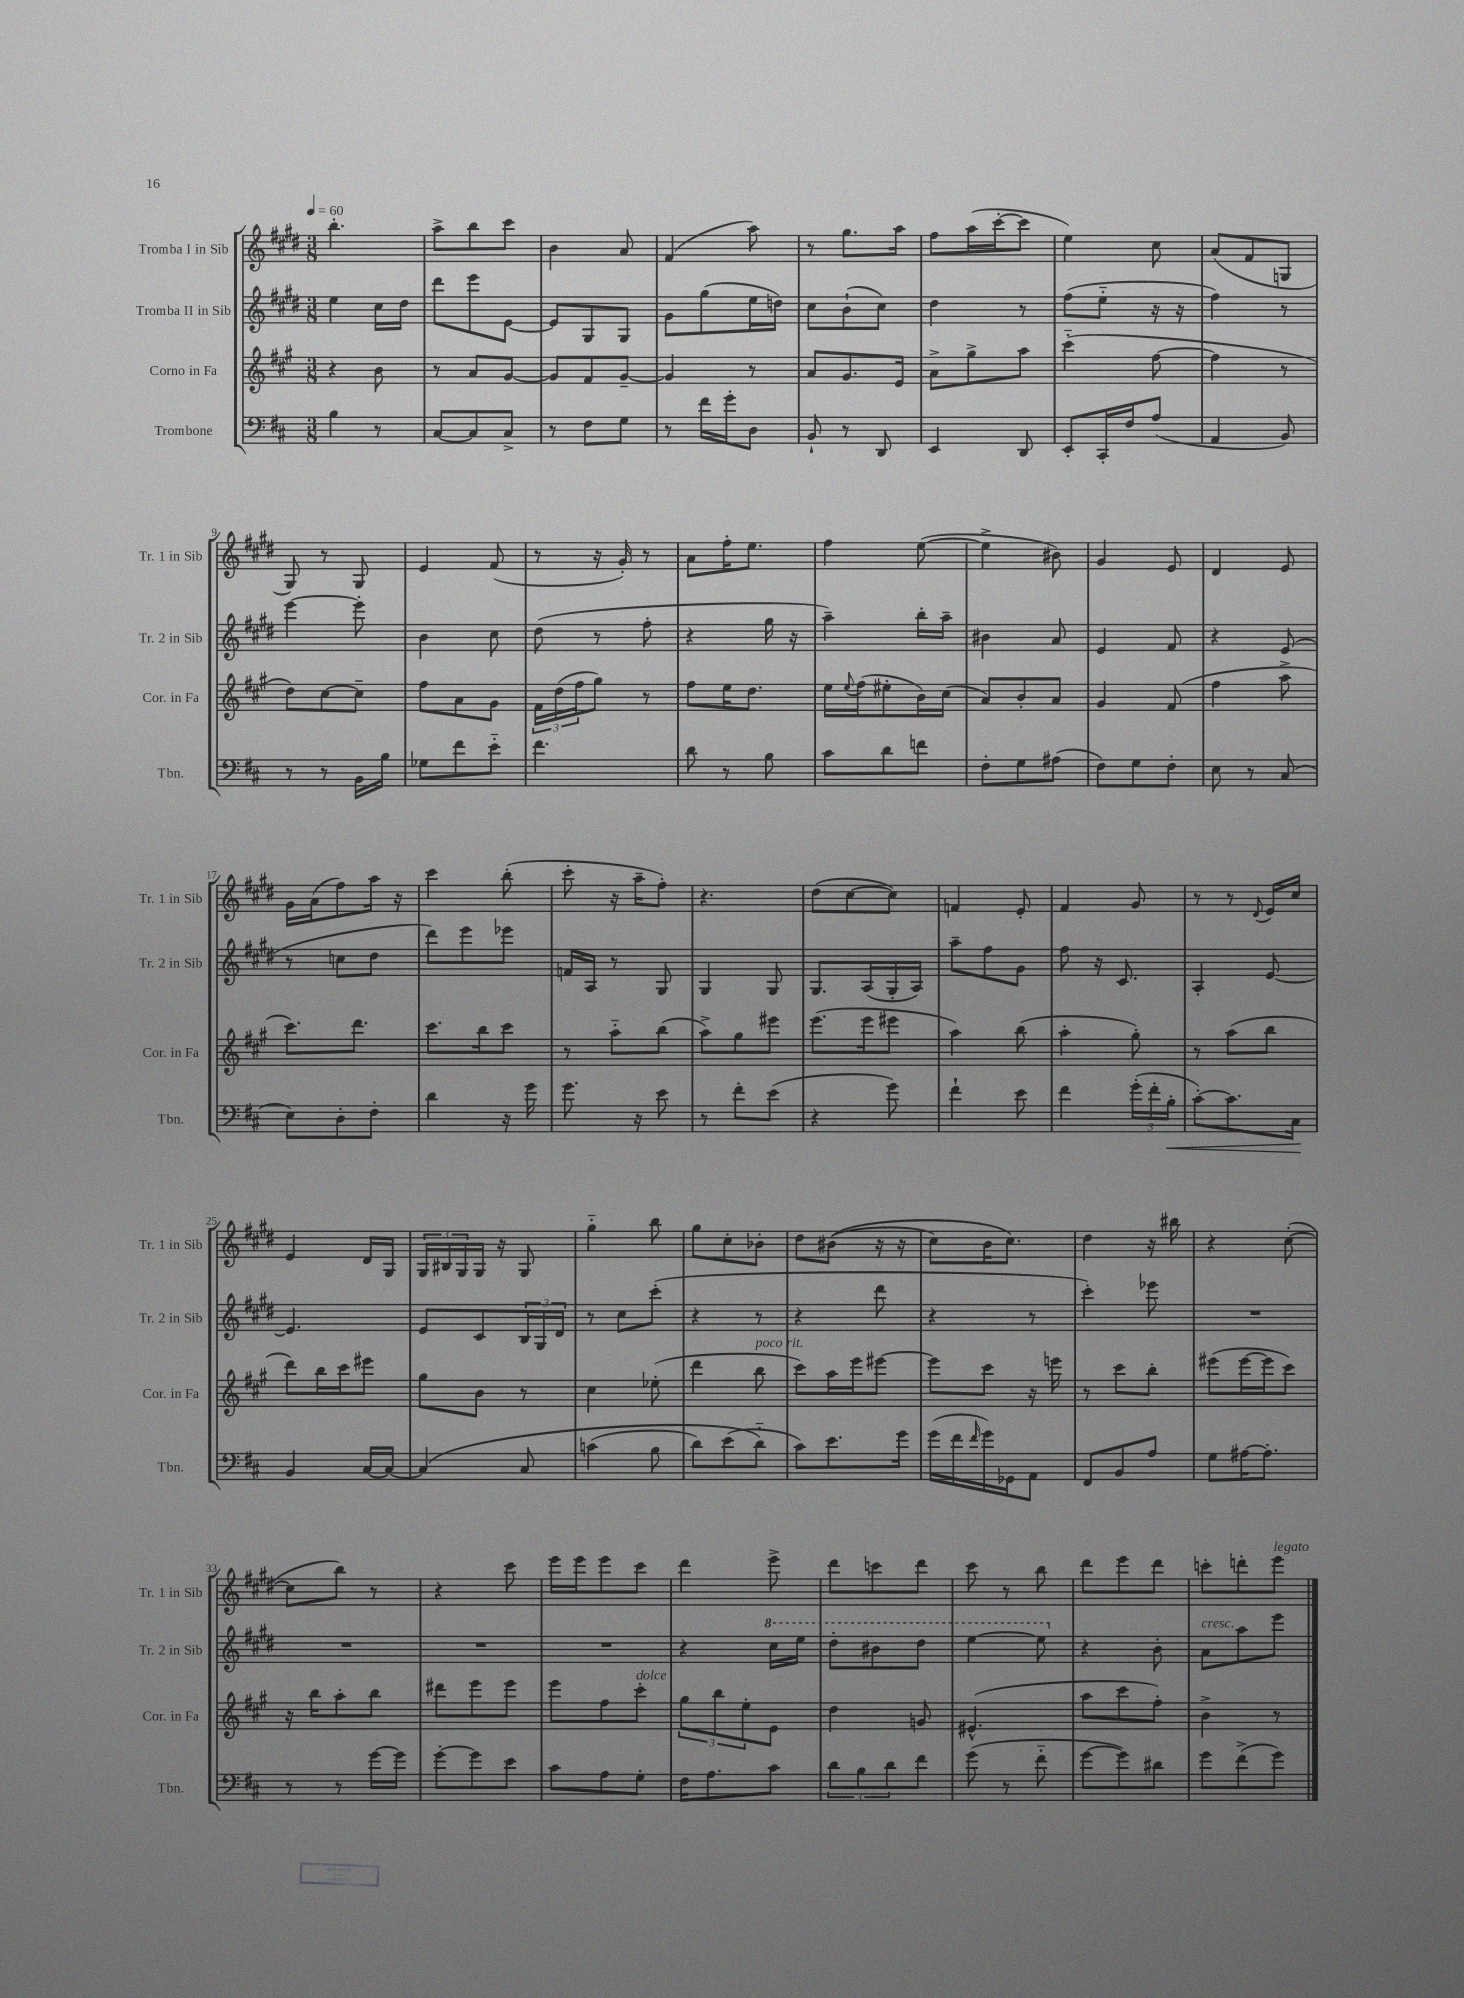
<<
\new StaffGroup <<
\new Staff = "s0" \with { instrumentName = "Tromba I in Sib" shortInstrumentName = "Tr. 1 in Sib" } {
    \clef treble \key e \major \numericTimeSignature \time 3/8 \tempo 4 = 60
    b''4.-. |
    a''8-> b''8 cis'''8 |
    b'4 a'8 |
    fis'4( a''8) |
    r8 gis''8. a''16 |
    fis''8 a''16( cis'''16~-. cis'''8 |
    e''4) cis''8 |
    a'8( fis'8 g8 |
    gis8) r8 gis8 |
    e'4 fis'8( |
    r8 r16 gis'16-.) r8 |
    a'8 fis''16-. e''8. |
    fis''4 e''8~( |
    e''4-> bis'8) |
    gis'4 e'8 |
    dis'4 e'8 |
    gis'16 a'16( fis''8) a''16 r16 |
    cis'''4 b''8-.( |
    cis'''8-. r16 a''16-- fis''8-.) |
    r4. |
    dis''8( cis''8~ cis''8) |
    f'4 e'8-. |
    fis'4 gis'8 |
    r8 r8 \appoggiatura { dis'8 } e'16 cis''16 |
    e'4 dis'16 gis16 |
    \tuplet 3/2 { gis16 bis16 gis16 } gis16 r16 gis8 |
    gis''4-_ b''8 |
    gis''8 cis''8-. bes'8-. |
    dis''8 bis'8(\( r16 r16 |
    cis''8) b'16 cis''8.\) |
    dis''4 r16 bis''16 |
    r4 cis''8~-.( |
    cis''8 b''8) r8 |
    r4 cis'''8 |
    e'''16 e'''16 e'''8 cis'''8 |
    dis'''4 e'''8-> |
    dis'''8 c'''8 dis'''8 |
    cis'''8 r8 b''8 |
    dis'''8 e'''8 dis'''8 |
    c'''8-. d'''8-. e'''8^\markup { \italic "legato" } \bar "|." |
}
\new Staff = "s1" \with { instrumentName = "Tromba II in Sib" shortInstrumentName = "Tr. 2 in Sib" } {
    \clef treble \key e \major \numericTimeSignature \time 3/8
    e''4 cis''16 dis''16 |
    dis'''8 e'''8 e'8~ |
    e'8 gis8 gis8 |
    gis'8 gis''8( e''16 d''16) |
    cis''8 b'8-!( cis''8) |
    dis''4 r8 |
    fis''8( e''8-_ r16 r16 |
    fis''4) r8 |
    e'''4~ e'''8-. |
    b'4 cis''8 |
    dis''8( r8 fis''8-. |
    r4 gis''16 r16 |
    a''4--) b''16-. a''16-- |
    bis'4 a'8 |
    e'4 fis'8 |
    r4 e'8( |
    r8 c''8 dis''8 |
    dis'''8) e'''8 ees'''8 |
    f'16 a16 r8 gis8 |
    gis4 gis8 |
    gis8. a16( gis16-. a16) |
    a''8-- fis''8 gis'8 |
    fis''8 r16 cis'8. |
    a4-. e'8~ |
    e'4. |
    e'8 cis'8 \tuplet 3/2 { b16 gis16 dis'16 } |
    r8 cis''8 cis'''8-.( |
    r4 r8 |
    r4 dis'''8 |
    r4 r8 |
    cis'''4-.) ees'''8 |
    R4. |
    R4. |
    R4. |
    R4. |
    r4 \ottava #1 cis'''16 e'''16 |
    dis'''8-. bis''8 dis'''8 |
    e'''4~ e'''8 \ottava #0 |
    r4 b'8-. |
    a'8^\markup { \italic "cresc." } a''8 e'''8 \bar "|." |
}
\new Staff = "s2" \with { instrumentName = "Corno in Fa" shortInstrumentName = "Cor. in Fa" } {
    \clef treble \key a \major \numericTimeSignature \time 3/8
    r4 b'8 |
    r8 a'8 gis'8~ |
    gis'8 fis'8 gis'8~-- |
    gis'4 r8 |
    a'8 gis'8. e'16 |
    a'8-> gis''8-> a''8 |
    cis'''4-_( fis''8~ |
    fis''4 r8 |
    d''8) cis''8~ cis''8-- |
    fis''8 a'8 gis'8 |
    \tuplet 3/2 { fis'16 d''16( fis''16 } gis''8) r8 |
    fis''8 e''16 d''8. |
    e''16 \appoggiatura { e''8 } fis''16( eis''8-. b'16) cis''16( |
    a'8) b'8-. a'8 |
    gis'4 fis'8( |
    fis''4 a''8-> |
    cis'''8.) d'''8. |
    cis'''8. b''16 cis'''8 |
    r8 a''8-_ b''8( |
    a''8->) gis''8 eis'''8 |
    e'''8.( e'''16 eis'''8 |
    a''4) b''8( |
    a''4-. gis''8-.) |
    r8 a''8( b''8 |
    d'''8) b''16 cis'''16 eis'''8 |
    gis''8 b'8 r8 |
    cis''4 ees''8-.( |
    d'''4 b''8^\markup { \italic "poco rit." } |
    cis'''8) a''16 e'''16 eis'''8~ |
    eis'''8 cis'''8 r16 e'''16 |
    r8 cis'''8 b''8-. |
    eis'''8( eis'''16~ eis'''16 cis'''8) |
    r16 b''16 a''8-. b''8 |
    dis'''8 e'''8 e'''8 |
    e'''8 fis''8 cis'''8-.^\markup { \italic "dolce" } |
    \tuplet 3/2 { gis''8 b''8 e''8-. } e'8 |
    d''4 g'8 |
    eis'4.-^( |
    a''8 cis'''8 fis''8-.) |
    b'4-> r8 \bar "|." |
}
\new Staff = "s3" \with { instrumentName = "Trombone" shortInstrumentName = "Tbn." } {
    \clef bass \key d \major \numericTimeSignature \time 3/8
    b4 r8 |
    cis8~ cis8 cis8-> |
    r8 fis8 g8 |
    r8 fis'16 g'16-. d8 |
    b,8-! r8 d,8 |
    e,4 d,8 |
    e,8-. cis,16-. fis16 a8( |
    a,4 b,8) |
    r8 r8 b,16 b16 |
    ges8 fis'8 e'8-_ |
    fis'4. |
    d'8 r8 b8 |
    cis'8 d'8 f'8 |
    fis8-. g8 ais8( |
    fis8) g8 fis8-. |
    e8 r8 cis8( |
    e8) d8-. fis8-. |
    d'4 r16 g'16 |
    g'8. r16 e'8 |
    r8 fis'8-. e'8( |
    r4 g'8) |
    fis'4-! e'8 |
    fis'4 \tuplet 3/2 { g'16-.( fis'16-. b16-.\< } |
    cis'8~-.) cis'8. cis16\! |
    b,4 cis16~ cis16~ |
    cis4\( cis8 |
    c'4( b8 |
    d'8) e'8( d'8-_\) |
    cis'8) e'8. g'16 |
    g'16( fis'16 \grace { fis'16 } g'16) ges,16 a,8 |
    fis,8 b,8 a8 |
    g8 ais16~ ais8.-. |
    r8 r8 g'16~ g'16 |
    g'8~-. g'8 e'8 |
    cis'8 a8 g8-. |
    fis16 a8. cis'8 |
    \tuplet 3/2 { d'8 b8 d'8 } fis'8 |
    g'8( r8 fis'8-_ |
    g'8~ g'8) dis'8 |
    g'8 fis'8->( g'8) \bar "|." |
}
>>
>>
